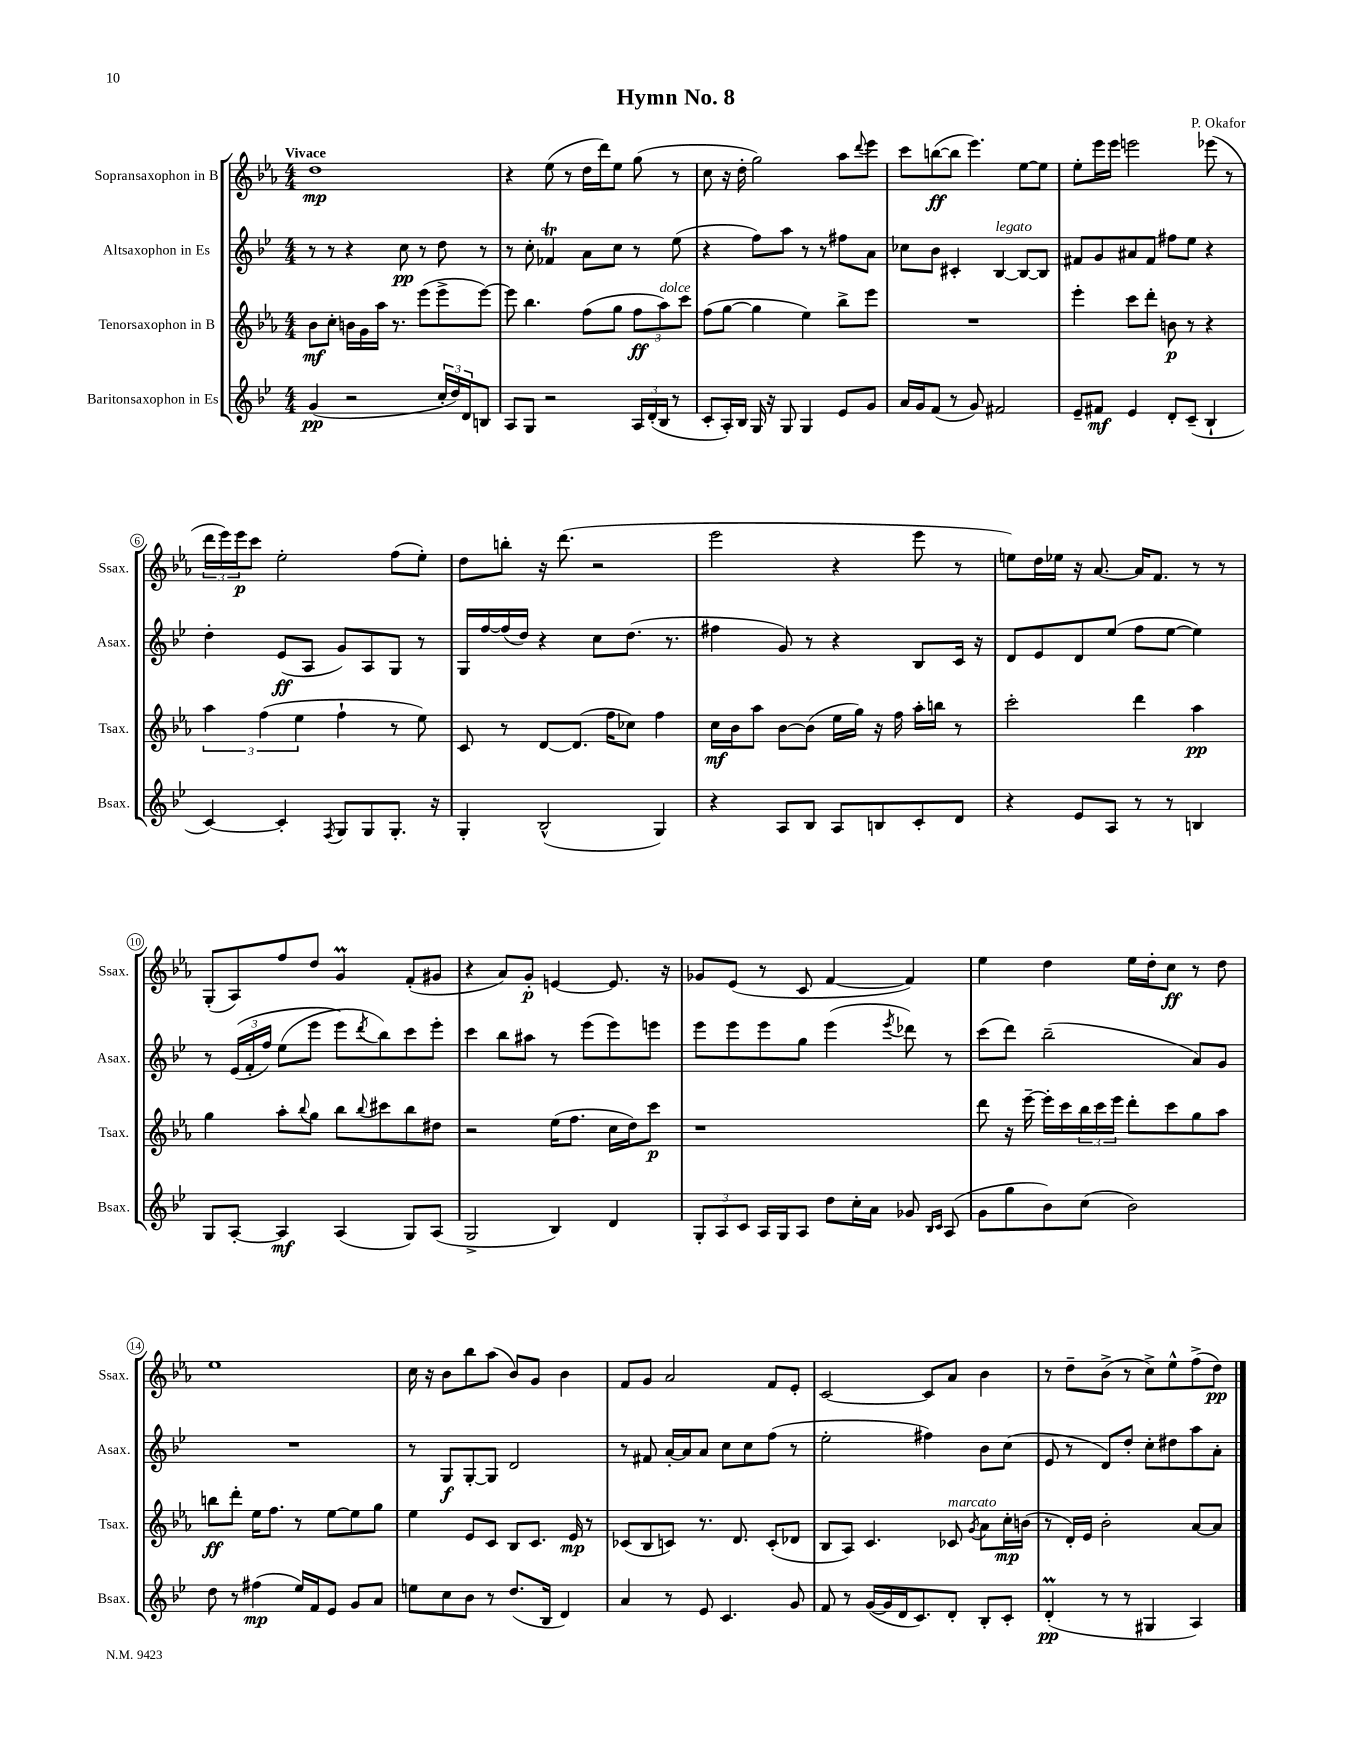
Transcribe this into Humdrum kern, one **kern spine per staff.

**kern	**kern	**kern	**kern
*staff4	*staff3	*staff2	*staff1
*clefG2	*clefG2	*clefG2	*clefG2
*k[b-e-]	*k[b-e-a-]	*k[b-e-]	*k[b-e-a-]
*M4/4	*M4/4	*M4/4	*M4/4
(4g/	8b-\L	8r	1dd
.	8cc'\J	8r	.
2r	16b\LL	4r	.
.	16g\	.	.
.	16aa-\JJ	.	.
.	8.r	.	.
.	.	8cc\	.
.	(8eee-\L	8r	.
24cc'/LL	8eee-^\	8dd\	.
24dd/)	.	.	.
24d/J	.	.	.
8B/J	[8eee-\J)	8r	.
=	=	=	=
8A/L	8eee-\]	8r	4r
8G/J	4.bb-\	8cc'\	.
2r	.	4f-/	(8ee-\
.	.	.	8r
.	(8ff\L	8a\L	16dd\LL
.	.	.	16ddd\J)
.	8gg\J	8cc\J	8ee-\J
24A/LL	12ff\L	8r	(8gg\
(24d'/	.	.	.
24B-/JJ	12aa-\)	.	.
8r	.	(8ee-\	8r
.	12ccc\J	.	.
=	=	=	=
8c'/L	(8ff\L	4r	8cc\
16A'/L)	[8gg\J	.	16r
16B-/JJ	.	.	16dd'\
16G/	4gg\]	8ff\L)	2gg\)
16r	.	.	.
8G/	.	8aa\J	.
4G/	4ee-\)	8r	.
.	.	8r	.
8e-/L	8bb-^\L	8ff#\L	8aa-\L
.	.	.	8qqddd/
8g/J	8eee-\J	8a\J	8eee-\J
=	=	=	=
16a/LL	1r	8cc-\L	8ccc\L
16g/J	.	.	.
(8f/J	.	8b-\J	([8bb\
8r	.	4c#'/	8bb\]J
8g/)	.	.	4.eee-\)
2f#/	.	[4B-/	.
.	.	8B-/_L	[8ee-\L
.	.	8B-/]J	8ee-\]J
=	=	=	=
8e-~/L	4eee-'\	8f#/L	8ee-'\L
8f#/J	.	8g/	16eee-\L
.	.	.	16eee-\JJ
4e-/	8ccc\L	8a#/	2eee\
.	8ddd'\J	8f#/J	.
8d'/L	8b\	8ff#\L	.
(8c~/J	8r	8ee-\J	.
4B-`/	4r	4r	(8eee-\
.	.	.	8r
=	=	=	=
[4c/)	6aa-\	4dd'\	24ddd\LL
.	.	.	24eee-\)
.	.	.	24eee-\J
.	.	.	8ccc\J
.	(6ff\	.	.
4c'/]	.	(8e-/L	2ee-'\
.	6ee-\	.	.
.	.	8A/J	.
8qF/	.	.	.
8G/L	4ff`\	8g/L)	.
8G/	.	8A/	.
8.G'/J	8r	8G/J	(8ff\L
.	8ee-\)	8r	8ee-'\J)
16r	.	.	.
=	=	=	=
4G'/	8c/	16G/LL	8dd\L
.	.	[16ff/	.
.	8r	(16ff/]	8bb'\J
.	.	16dd/JJ)	.
(2B-^^/	[8d/L	4r	16r
.	.	.	(8.ddd\
.	(8.d/]J	.	.
.	.	8cc\L	2r
.	16ff\LK	.	.
.	8cc-\J)	(8.dd\J	.
4G/)	4ff\	.	.
.	.	8.r	.
=	=	=	=
4r	16cc\LL	4ff#\	2eee-\
.	16b-\J	.	.
.	8aa-\J	.	.
8A/L	[8b-\L	8g/)	.
8B-/J	(8b-\]J	8r	.
8A/L	16ee-\LL	4r	4r
.	16gg\JJ)	.	.
8B/	16r	.	.
.	16ff\	.	.
8c'/	16aa-'\LL	8B-/L	8eee-\
.	16bb\JJ	.	.
8d/J	8r	16c/Jk	8r
.	.	16r	.
=	=	=	=
4r	2ccc'\	8d/L	8ee\L)
.	.	8e-/	16dd\L
.	.	.	16ee-\JJ
8e-/L	.	8d/	16r
.	.	.	[8.a-/
8A/J	.	(8ee-/J	.
8r	4ddd\	8ff\L	16a-/]LK
.	.	.	8.f/J
8r	.	[8ee-\J	.
4B/	4aa-\	4ee-\])	8r
.	.	.	8r
=	=	=	=
8G/L	4gg\	8r	(8G'/L
[8A'/J	.	&((24e-/LL	8A-/)
.	.	24f'/	.
.	.	24ff/JJ)	.
4A/]	8aa-'\L	(8ee-\L	8ff/
.	8qqbb-/	.	.
.	8gg\J	8eee-\J	8dd/J
(4A/	8bb-\L	8eee-\L&)	4g/
.	8qqbb-/	8qddd/	.
.	8ccc#\	8bb-\)	.
8G/L)	8bb-\	8ccc\	(8f'/L
(8A/J	8dd#\J	8eee-'\J	8g#/J
=	=	=	=
2G^/	2r	4ccc\	4r
.	.	8bb-\L	8a-/L)
.	.	8aa#\J	8g'/J
4B-/)	(16ee-\LK	8r	[4e/
.	8.ff\J	.	.
.	.	(8eee-\L	.
4d/	16cc\LL	8eee-\)	8.e/]
.	16dd\J)	.	.
.	8ccc\J	8eee\J	.
.	.	.	16r
=	=	=	=
12G'/L	1r	8eee-\L	8g-/L
12A/	.	.	.
.	.	8eee-\	(8e-/J
12c/J	.	.	.
16A/LL	.	8eee-\	8r
16G/J	.	.	.
8A/J	.	8gg\J	8c/
8dd\L	.	(4eee-\	[4f/
16cc'\L	.	.	.
16a\JJ	.	.	.
.	.	8qeee-/	.
8g-/	.	8ddd-\)	4f/])
16qqB-/LL	.	.	.
16qqc/JJ	.	.	.
(8A/	.	8r	.
=	=	=	=
8g\L	8ddd\	(8ccc\L	4ee-\
8gg\	16r	8ddd\J)	.
.	[16eee-~\	.	.
8b-\)	16eee-'\]LL	(2bb-~\	4dd\
.	16ccc\	.	.
(8cc\J	24bb-\	.	.
.	24ccc\	.	.
.	24eee-\JJ	.	.
2b-\)	8ddd'\L	.	16ee-\LL
.	.	.	16dd'\J
.	8ccc\	.	8cc\J
.	8gg\	8a/L)	8r
.	8aa-\J	8g/J	8dd\
=	=	=	=
8dd\	8bb\L	1r	1ee-
8r	8ddd'\J	.	.
(4ff#\	16ee-\LK	.	.
.	8.ff\J	.	.
16ee-/LL)	8r	.	.
16f/J	.	.	.
8e-/J	[8ee-\L	.	.
8g/L	8ee-\]	.	.
8a/J	8gg\J	.	.
=	=	=	=
8ee\L	4ee-\	8r	16cc\
.	.	.	16r
8cc\	.	8G/L	8b-\L
8b-\J	8e-/L	[8G'/	8bb-\
8r	8c/J	8G/]J	(8aa-\J
(8.dd/L	8B-/L	2d/	8b-/L)
.	8.c/J	.	8g/J
16B-/Jk	.	.	.
4d/)	.	.	4b-\
.	16e-/	.	.
.	8r	.	.
=	=	=	=
4a/	(8c-/L	8r	8f/L
.	8B-/	8f#/	8g/J
8r	8c/J)	[16a'/LL	2a-/
.	.	16a/]J	.
8e-/	8.r	8a/J	.
4.c/	.	8cc\L	.
.	8.d/	.	.
.	.	8cc\	.
.	(8c'/L	(8ff\J	8f/L
8g/	8d-/J	8r	8e-'/J
=	=	=	=
8f/	8B-/L	2ee-'\	[2c/
8r	8A-/J)	.	.
([16g/LL	4.c/	.	.
16g/]	.	.	.
16d/J	.	.	.
8.c/)	.	.	.
.	.	4ff#\)	8c/]L
8d'/J	8c-/	.	8a-/J
.	8qg/	.	.
8B-'/L	8a-\L	8b-\L	4b-\
8c'/J	16cc'\L	(8cc\J	.
.	(16b\JJ	.	.
=	=	=	=
(4d'/	8r	8e-/	8r
.	16d'/LL)	8r	8dd~\L
.	16e-/JJ	.	.
8r	2b-'\	8d/L)	(8b-^\J
8r	.	8dd'/J	8r
4G#/	.	8cc'\L	8cc^\L)
.	.	8dd#\	8ee-^^\
4A/)	[8a-/L	8aa\	(8ff^\
.	8a-/]J	8a'\J	8dd\J)
==	==	==	==
*-	*-	*-	*-
